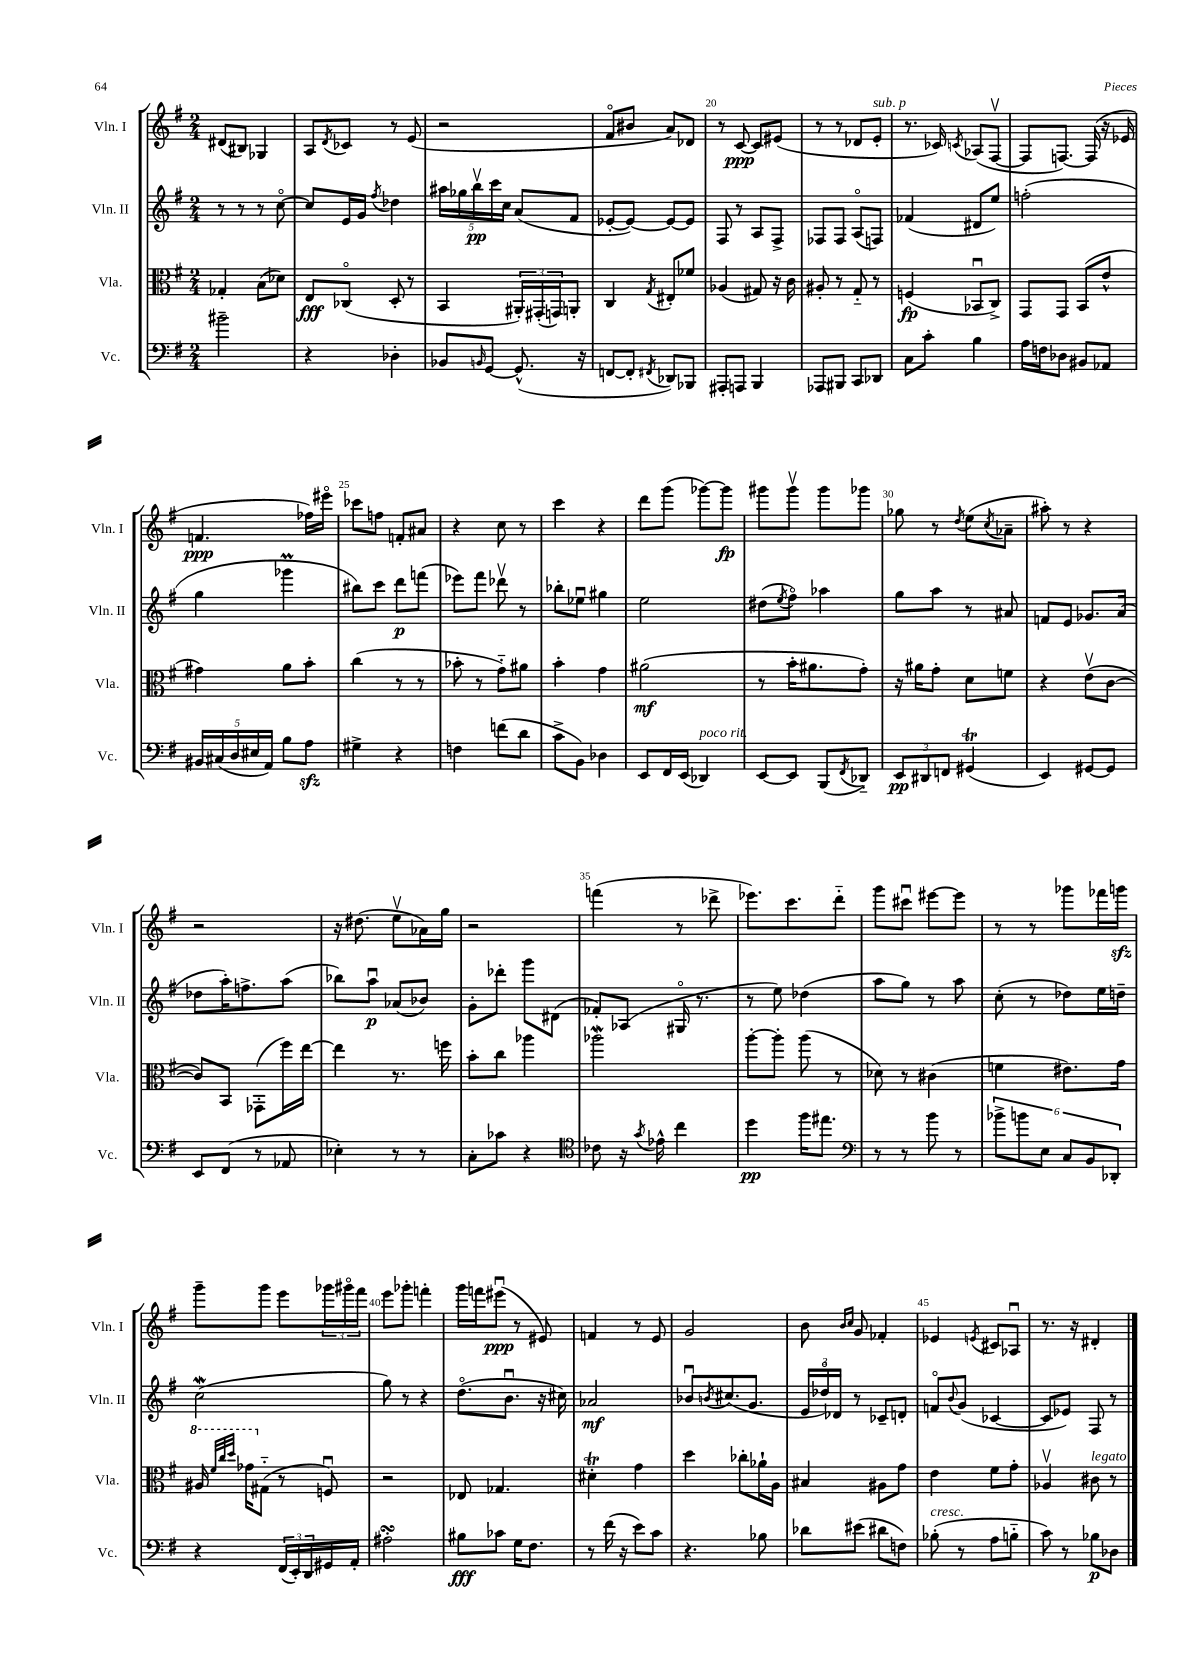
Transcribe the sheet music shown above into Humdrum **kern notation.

**kern	**dynam	**kern	**dynam	**kern	**dynam	**kern	**dynam
*part4	*part4	*part3	*part3	*part2	*part2	*part1	*part1
*staff4	*staff4	*staff3	*staff3	*staff2	*staff2	*staff1	*staff1
*I"Vc.	*	*I"Vla.	*	*I"Vln. II	*	*I"Vln. I	*
*I'Vc.	*	*I'Vla.	*	*I'Vln. II	*	*I'Vln. I	*
*clefF4	*	*clefC3	*	*clefG2	*	*clefG2	*
*k[f#]	*	*k[f#]	*	*k[f#]	*	*k[f#]	*
*M2/4	*	*M2/4	*	*M2/4	*	*M2/4	*
=16	=16	=16	=16	=16	=16	=16	=16
2b#X~\	.	4G-X'/	.	8r	.	(8d#X/L	.
.	.	.	.	8r	.	8B#X/J)	.
.	.	(8B\L	.	8r	.	4G-X/	.
.	.	8d-X\J)	.	[8cc\	.	.	.
=17	=17	=17	=17	=17	=17	=17	=17
4r	.	8E/L	fff	8cc/L]	.	8A/L	.
.	.	.	.	.	.	8qd/	.
.	.	(8C-X/J	.	16e/L	.	8c-X/J	.
.	.	.	.	16g/JJ	.	.	.
.	.	.	.	8qff#/	.	.	.
4D-X'\	.	8D'/	.	4dd-X\	.	8r	.
.	.	8r	.	.	.	(8e/	.
=18	=18	=18	=18	=18	=18	=18	=18
8BB-X/L	.	4BB/	.	20aa#X\LL	.	2r	.
.	.	.	.	20gg-X\	.	.	.
.	.	.	.	20bbv\	pp	.	.
16qqBBn/	.	.	.	.	.	.	.
[8GG/J	.	.	.	.	.	.	.
.	.	.	.	20ccc\	.	.	.
.	.	.	.	20cc\JJ	.	.	.
(8.GG^^/]	.	24AA#X'/LL)	.	(8a/L	.	.	.
.	.	(24GG#X'/	.	.	.	.	.
.	.	24GGn/J)	.	.	.	.	.
.	.	8AAn'/J	.	8f#/J	.	.	.
16r	.	.	.	.	.	.	.
=19	=19	=19	=19	=19	=19	=19	=19
[8FFn/L	.	4C/	.	[8e-X'/L	.	8f#/L	.
8FF'/J]	.	.	.	8e-/J_)	.	8b#X/J	.
8qFF#X/	.	8qG/	.	.	.	.	.
8DD-X/L)	.	8E#X'/L	.	8e-/L_	.	8a/L)	.
8BBB-X/J	.	8f-X/J	.	8e-/J]	.	8d-X/J	.
=20	=20	=20	=20	=20	=20	=20	=20
8AAA#X'/L	.	(4A-X/	.	8F#/	.	8r	.
8AAAn/J	.	.	.	8r	.	[8c/	ppp
4BBB/	.	8G#X/)	.	8A/L	.	8c/L]	.
.	.	16r	.	8F#^/J	.	(8e#X/J	.
.	.	16c\	.	.	.	.	.
=21	=21	=21	=21	=21	=21	=21	=21
8AAA-X/L	.	8A#X'/	.	8F-X/L	.	8r	.
8BBB#X/J	.	8r	.	8F-/J	.	8r	.
8CC/L	.	8G/	.	(8A/L	.	8d-X/L	.
!	!	!	!	!	!	!LO:TX:a:i:t=sub. p	!
8DD-X/J	.	8r	.	8Fn/J)	.	8e'/J	.
=22	=22	=22	=22	=22	=22	=22	=22
8C\L	.	(4Fn/	fp	(4f-X/	.	8.r	.
8c'\J	.	.	.	.	.	.	.
.	.	.	.	.	.	16c-X/)	.
.	.	.	.	.	.	8qcn/	.
4B\	.	8BB-Xu/L	.	8d#X/L	.	(8A-X/L	.
.	.	8C^/J)	.	8ee/J)	.	[8F#v/J	.
=23	=23	=23	=23	=23	=23	=23	=23
16A\LL	.	8GG/L	.	(2ffn'\	.	8F#/L]	.
16Fn\J	.	.	.	.	.	.	.
8D-X\J	.	8GG/J	.	.	.	[8.Fn/J)	.
8BB#X/L	.	(8BB/L	.	.	.	.	.
.	.	.	.	.	.	(16F/]	.
8AA-X/J	.	8e^^/J	.	.	.	16r	.
.	.	.	.	.	.	16e-X/	.
!!LO:LB:g=z
=24	=24	=24	=24	=24	=24	=24	=24
20BB#X/LL	.	4g#X\)	.	4gg\	.	4.fn/	ppp
(20C#X/	.	.	.	.	.	.	.
20D/	.	.	.	.	.	.	.
20E#X/	.	.	.	.	.	.	.
20AA/JJ)	.	.	.	.	.	.	.
8B\L	.	8a\L	.	4ggg-XM\	.	.	.
8Azz\J	.	8b'\J	.	.	.	16ff-X\LL)	.
.	.	.	.	.	.	16eee#X\JJ	.
=25	=25	=25	=25	=25	=25	=25	=25
4G#X^\	.	(4cc\	.	8bb#X\L)	.	8ccc-X\L	.
.	.	.	.	8ccc\J	.	8ffn\J	.
4r	.	8r	.	8ddd\L	p	8fn'/L	.
.	.	8r	.	(8fffn\J	.	8a#X/J	.
=26	=26	=26	=26	=26	=26	=26	=26
4Fn\	.	8b-X'\	.	8eee-X\L)	.	4r	.
.	.	8r	.	8fff#\J	.	.	.
(8fn\L	.	8g\L)	.	8ddd-Xv\	.	8cc\	.
8d\J	.	8a#X\J	.	8r	.	8r	.
=27	=27	=27	=27	=27	=27	=27	=27
8c^\L	.	4b'\	.	8bb-X'\L	.	4ccc\	.
8BB\J)	.	.	.	8ee-Xu\J	.	.	.
4D-X\	.	4g\	.	4gg#X\	.	4r	.
=28	=28	=28	=28	=28	=28	=28	=28
8EE/L	.	(2a#X\	mf	2ee\	.	8ddd\L	.
16FF#/L	.	.	.	.	.	(8ggg\J	.
(16EE/JJ	.	.	.	.	.	.	.
!LO:TX:a:i:t=poco rit.	!	!	!	!	!	!	!
4DD-X/)	.	.	.	.	.	[8ggg-X\L)	.
.	.	.	.	.	.	8ggg-\J]	fp
=29	=29	=29	=29	=29	=29	=29	=29
[8EE/L	.	8r	.	(8dd#X\L	.	8ggg#X\L	.
.	.	.	.	8qee/	.	.	.
8EE/J]	.	16b'\KL	.	8ff#\J)	.	8ggg#v\J	.
.	.	8.a#X\	.	.	.	.	.
(8BBB/L	.	.	.	4aa-X\	.	8ggg#\L	.
8qFF#/	.	.	.	.	.	.	.
8DD-X/J)	.	8g'\J)	.	.	.	8ggg-X\J	.
=30	=30	=30	=30	=30	=30	=30	=30
12EE/L	pp	16r	.	8gg\L	.	8gg-X\	.
.	.	16a#X\KL	.	.	.	.	.
12DD#X/	.	.	.	.	.	.	.
.	.	8g'\J	.	8aa\J	.	8r	.
12FFn/J	.	.	.	.	.	.	.
.	.	.	.	.	.	8qdd/	.
(4GG#Xt/	.	8d\L	.	8r	.	(8ee\L	.
.	.	.	.	.	.	8qcc/	.
.	.	8fn\J	.	8a#X/	.	8a-X~\J	.
=31	=31	=31	=31	=31	=31	=31	=31
4EE/)	.	4r	.	8fn/L	.	8aa#X'\)	.
.	.	.	.	8e/J	.	8r	.
[8GG#X/L	.	(8ev\L	.	8.g-X/L	.	4r	.
8GG#/J]	.	[8c\J	.	.	.	.	.
.	.	.	.	(16a/Jk	.	.	.
!!LO:LB:g=z
=32	=32	=32	=32	=32	=32	=32	=32
8EE/L	.	8c/L])	.	8dd-X\L	.	2r	.
(8FF#/J	.	8BB/J	.	16aa'\K)	.	.	.
.	.	.	.	8.ffn^\	.	.	.
8r	.	(8GG-X'\L	.	.	.	.	.
8AA-X/	.	16ff#\L)	.	(8aa\J	.	.	.
.	.	[16ee\JJ	.	.	.	.	.
=33	=33	=33	=33	=33	=33	=33	=33
4E-X'\)	.	4ee\]	.	8bb-X\L)	.	16r	.
.	.	.	.	.	.	(8.dd#X\	.
.	.	.	.	8aau\J	p	.	.
8r	.	8.r	.	(8a-X/L	.	8eev\L	.
8r	.	.	.	8b-X/J)	.	16a-X\L)	.
.	.	16ffn\	.	.	.	16gg\JJ	.
=34	=34	=34	=34	=34	=34	=34	=34
8C'\L	.	8b'\L	.	8g'\L	.	2r	.
8c-X\J	.	8cc\J	.	8ddd-X'\J	.	.	.
4r	.	4aa-X\	.	8ggg\L	.	.	.
.	.	.	.	(8d#X\J	.	.	.
=35	=35	=35	=35	=35	=35	=35	=35
*clefC4	*	*	*	*	*	*	*
8c-X\	.	2aa-Xw\	.	8f-X'/L)	.	(4fffn\	.
16r	.	.	.	(8A-X/J	.	.	.
8qg/	.	.	.	.	.	.	.
16e-X^^\	.	.	.	.	.	.	.
4cc\	.	.	.	16G#X/	.	8r	.
.	.	.	.	8.r	.	.	.
.	.	.	.	.	.	8ddd-X^\	.
=36	=36	=36	=36	=36	=36	=36	=36
4dd\	pp	[8aa'\L	.	8r	.	8.eee-X\L)	.
.	.	8aa'\J]	.	8ee\)	.	.	.
.	.	.	.	.	.	8.ccc\	.
16ff#\KL	.	(8aa\	.	(4dd-X\	.	.	.
8.ee#X\J	.	.	.	.	.	.	.
.	.	8r	.	.	.	8ddd\J	.
=37	=37	=37	=37	=37	=37	=37	=37
*clefF4	*	*	*	*	*	*	*
8r	.	8d-X\)	.	8aa\L	.	8ggg\L	.
8r	.	8r	.	8gg\J)	.	8ccc#Xu\J	.
8b\	.	(4c#X\	.	8r	.	[8eee#X\L	.
8r	.	.	.	8aa\	.	8eee#\J]	.
=38	=38	=38	=38	=38	=38	=38	=38
12b-X^\L	.	4fn\	.	(8cc'\	.	8r	.
12bn\	.	.	.	.	.	.	.
.	.	.	.	8r	.	8r	.
12E\J	.	.	.	.	.	.	.
12C/L	.	8.e#X\L)	.	8dd-X\L)	.	8ggg-X\L	.
12BB/	.	.	.	.	.	.	.
.	.	.	.	16ee\L	.	16fff-X\L	.
12DD-X'/J	.	.	.	.	.	.	.
.	.	16g\Jk	.	16ddn~\JJ	.	16gggnzz\JJ	.
!!LO:LB:g=z
=39	=39	=39	=39	=39	=39	=39	=39
*	*	*8va	*	*	*	*	*
4r	.	16a#X/	.	(2ccw\	.	8ggg~\L	.
.	.	32qqff#/LLL	.	.	.	.	.
.	.	32qqccc/	.	.	.	.	.
.	.	32qqddd/JJJ	.	.	.	.	.
.	.	16gg-X\KL	.	.	.	.	.
*	*	*X8va	*	*	*	*	*
.	.	(8G#X\J	.	.	.	8ggg\J	.
(24FF#/LL	.	8r	.	.	.	8eee\L	.
24EE'/)	.	.	.	.	.	.	.
24DD/	.	.	.	.	.	.	.
16GG#X/	.	8Fnu/)	.	.	.	24ggg-X\L	.
.	.	.	.	.	.	24ggg#X\	.
16AA'/JJ	.	.	.	.	.	.	.
.	.	.	.	.	.	24fff#\JJ	.
=40	=40	=40	=40	=40	=40	=40	=40
2A#XsSsS'\	.	2r	.	8gg\)	.	8eee\L	.
.	.	.	.	8r	.	8ggg-X'\J	.
.	.	.	.	4r	.	4fffn'\	.
=41	=41	=41	=41	=41	=41	=41	=41
8B#X\L	fff	8E-X/	.	(8.dd\L	.	16ggg\LL	.
.	.	.	.	.	.	16fffn\J	.
8c-X\J	.	4.G-X/	.	.	.	(8eee#Xu\J	ppp
.	.	.	.	8.bu\J	.	.	.
16G\KL	.	.	.	.	.	8r	.
8.F#\J	.	.	.	.	.	.	.
.	.	.	.	16r	.	8e#X/)	.
.	.	.	.	16cc#X\)	.	.	.
=42	=42	=42	=42	=42	=42	=42	=42
8r	.	4d#Xt'\	.	2a-X/	mf	4fn/	.
(16f#\	.	.	.	.	.	.	.
16r	.	.	.	.	.	.	.
8e\L)	.	4g\	.	.	.	8r	.
8c\J	.	.	.	.	.	8e/	.
=43	=43	=43	=43	=43	=43	=43	=43
4.r	.	4dd\	.	8b-Xu/L	.	2g/	.
.	.	.	.	8qbn/	.	.	.
.	.	.	.	(8.cc#X/	.	.	.
.	.	8cc-X'\L	.	.	.	.	.
.	.	.	.	8.g/J	.	.	.
8B-X\	.	16a-X`\L	.	.	.	.	.
.	.	16A\JJ	.	.	.	.	.
=44	=44	=44	=44	=44	=44	=44	=44
8d-X\L	.	4B#X/	.	24e/LL	.	8b\	.
.	.	.	.	24dd-X/)	.	.	.
.	.	.	.	24d-X/JJ	.	.	.
.	.	.	.	.	.	16qqb/LL	.
.	.	.	.	.	.	16qqcc/JJ	.
(8e#X\J	.	.	.	8r	.	8g/	.
8d#X\L	.	8A#X\L	.	8c-X~/L	.	4f-X'/	.
8Fn\J)	.	8g\J	.	8dn'/J	.	.	.
=45	=45	=45	=45	=45	=45	=45	=45
!LO:TX:a:i:t=cresc.	!	!	!	!	!	!	!
(8B-X'\	.	4e\	.	8fn/L	.	4e-X/	.
.	.	.	.	8qqb/	.	.	.
8r	.	.	.	(8g/J	.	.	.
.	.	.	.	.	.	8qen/	.
8A\L	.	8f#\L	.	[4c-X/	.	8c#X/L	.
8Bn\J	.	8g'\J	.	.	.	8A-Xu/J	.
=46	=46	=46	=46	=46	=46	=46	=46
8c\)	.	4A-Xv/	.	8c-/L]	.	8.r	.
8r	.	.	.	8e-X/J)	.	.	.
.	.	.	.	.	.	16r	.
!	!	!LO:TX:a:i:t=legato	!	!	!	!	!
8B-X\L	p	8c#X\	.	8F#/	.	4d#X'/	.
8D-X\J	.	8r	.	8r	.	.	.
==	==	==	==	==	==	==	==
*-	*-	*-	*-	*-	*-	*-	*-
